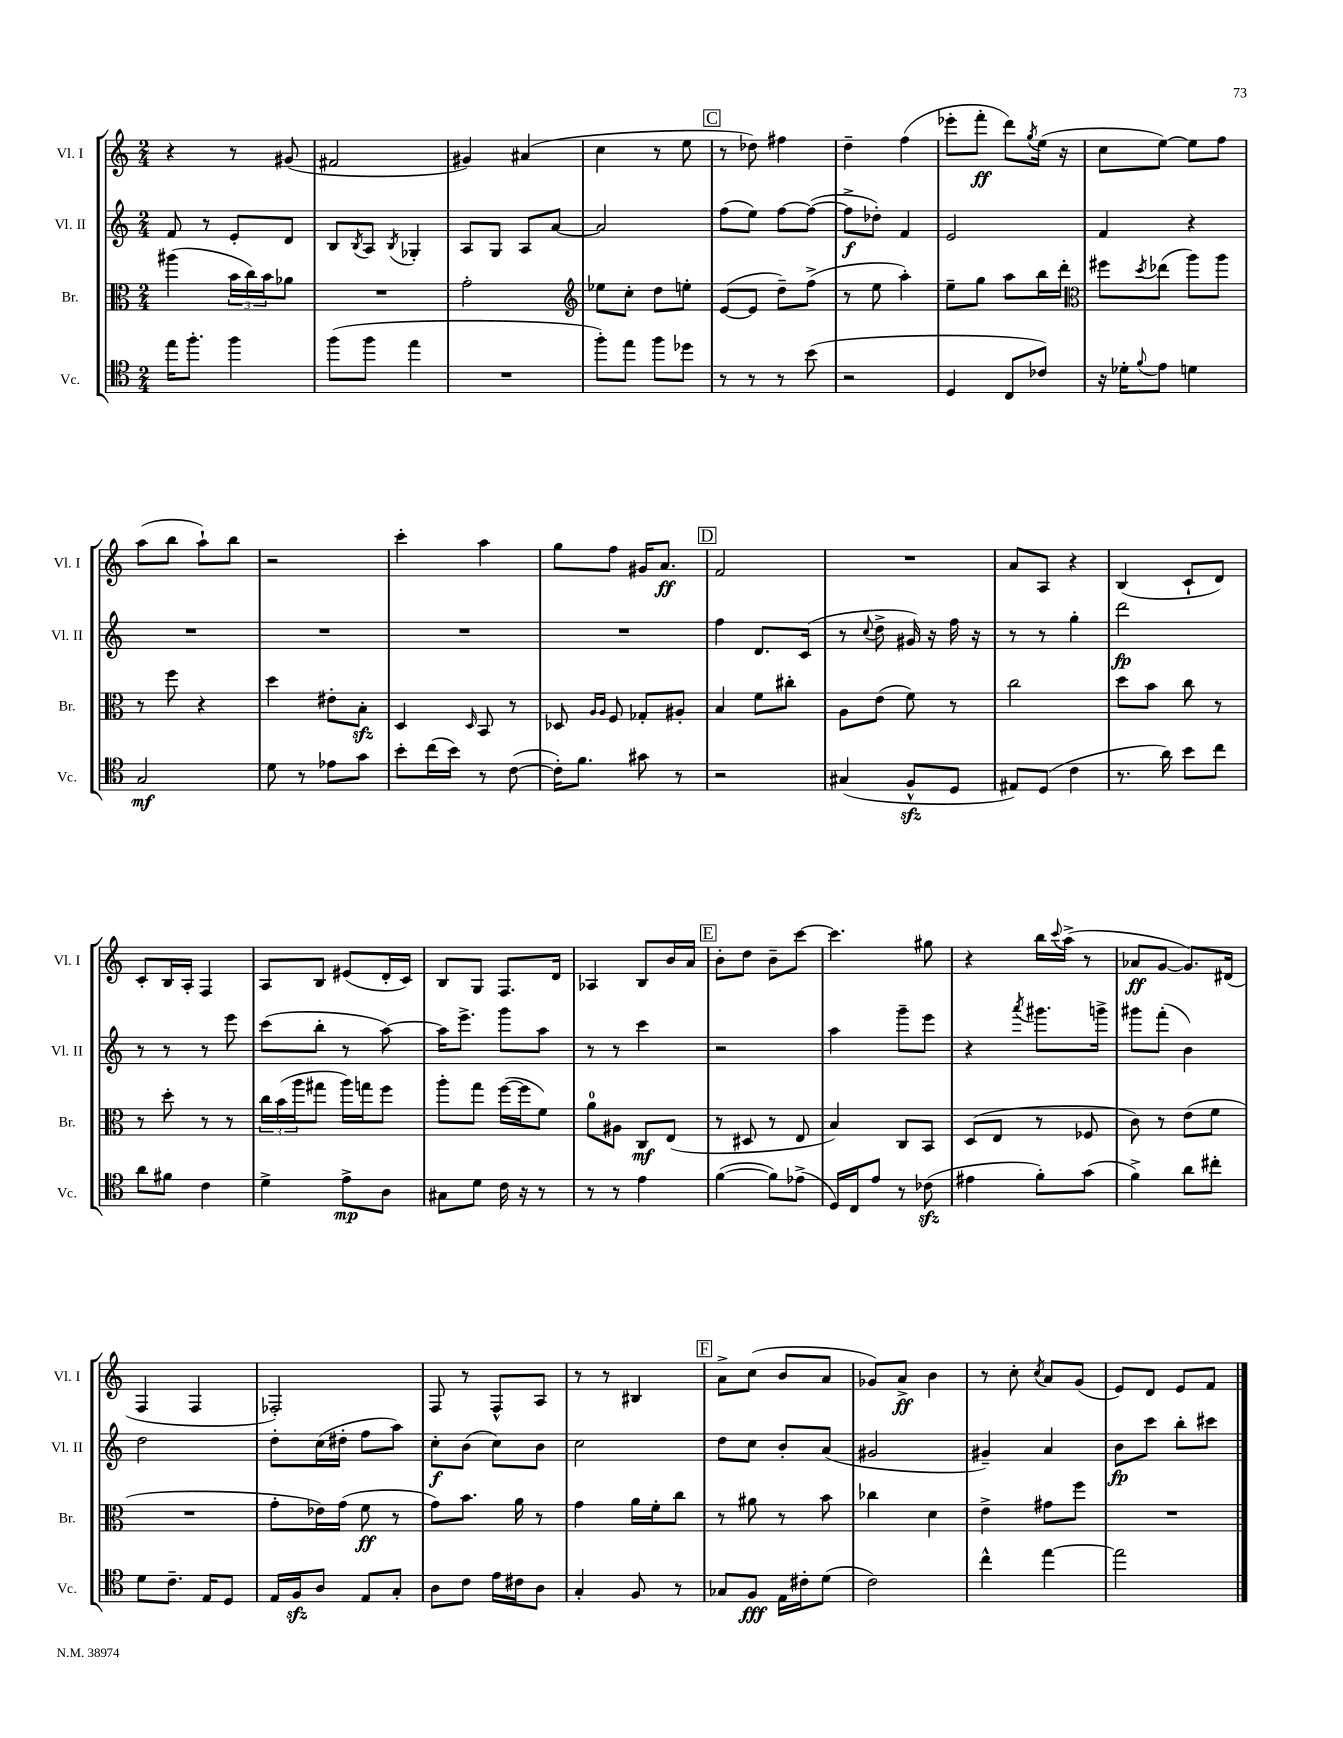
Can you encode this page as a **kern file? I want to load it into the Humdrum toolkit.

**kern	**kern	**kern	**kern
*staff4	*staff3	*staff2	*staff1
*clefC4	*clefC3	*clefG2	*clefG2
*k[]	*k[]	*k[]	*k[]
*M2/4	*M2/4	*M2/4	*M2/4
16ee\LK	(4aa#\	8f/	4r
8.ff'\J	.	.	.
.	.	8r	.
4ff\	24b\LL	8e'/L	8r
.	24cc\)	.	.
.	24b\J	.	.
.	8a-\J	8d/J	(8g#/
=	=	=	=
(8ff\L	2r	8B/L	2f#/
.	.	8qB/	.
8ff\J	.	8A/J	.
.	.	8qB/	.
4ee\	.	4G-'/	.
=	=	=	=
2r	2g'\	8A/L	4g#/)
.	.	8G/J	.
.	.	8A/L	(4a#/
.	.	[8a/J	.
=	=	=	=
*	*clefG2	*	*
8ff'\L)	8ee-\L	2a/]	4cc\
8ee\J	8cc'\J	.	.
8ff\L	8dd\L	.	8r
8dd-\J	8ee'\J	.	8ee\
=	=	=	=
8r	([8e/L	(8ff\L	8r
8r	8e/]J	8ee\J)	8dd-\)
8r	8dd~\L)	[8ff\L	4ff#\
(8b\	(8ff^\J	(8ff\_J	.
=	=	=	=
2r	8r	8ff^\]L	4dd~\
.	8ee\	8dd-'\J)	.
.	4aa'\)	4f/	(4ff\
=	=	=	=
4D/	8ee~\L	2e/	8eee-'\L
.	8gg\J	.	8fff'\J
8C/L	8aa\L	.	8ddd\L)
.	.	.	8qgg/
8c-/J)	16bb\L	.	(16ee\Jk
.	16ddd'\JJ	.	16r
=	=	=	=
*	*clefC3	*	*
16r	8ff#\L	4f/	8cc\L
16d-'\LK	.	.	.
8qqf/	8qdd/	.	.
8e\J	(8ee-\J	.	[8ee\J)
4d\	8aa\L)	4r	8ee\]L
.	8aa\J	.	8ff\J
=	=	=	=
2G/	8r	2r	(8aa\L
.	8ff\	.	8bb\J
.	4r	.	8aa`\L)
.	.	.	8bb\J
=	=	=	=
8d\	4dd\	2r	2r
8r	.	.	.
8e-\L	8e#'\L	.	.
8g\J	8B'\J	.	.
=	=	=	=
8b'\L	4D/	2r	4ccc'\
(16cc\L	.	.	.
16b\JJ)	.	.	.
.	16qqD/	.	.
8r	8BB/	.	4aa\
([8c\	8r	.	.
=	=	=	=
16c'\]LK)	8D-/	2r	8gg\L
8.f\J	.	.	.
.	16qqA/LL	.	.
.	16qqA/JJ	.	.
.	8F/	.	8ff\J
8g#\	8G-'/L	.	16g#/LK
.	.	.	8.a/J
8r	8A#'/J	.	.
=	=	=	=
2r	4B/	4ff\	2f/
.	8f\L	8.d/L	.
.	8cc#'\J	.	.
.	.	(16c/Jk	.
=	=	=	=
(4G#/	8A\L	8r	2r
.	.	8qqcc/	.
.	(8e\J	8dd^\	.
8F^^/L	8f\)	16g#/)	.
.	.	16r	.
8D/J	8r	16ff\	.
.	.	16r	.
=	=	=	=
8E#/L)	2cc\	8r	8a/L
(8D/J	.	8r	8A/J
4c\	.	4gg'\	4r
=	=	=	=
8.r	8dd\L	2ddd\	(4B/
.	8b\J	.	.
16a\)	.	.	.
8b\L	8cc\	.	8c`/L
8cc\J	8r	.	8d/J)
=	=	=	=
8a\L	8r	8r	8c'/L
8f#\J	8dd'\	8r	16B/L
.	.	.	16A'/JJ
4c\	8r	8r	4F/
.	8r	8eee\	.
=	=	=	=
4d^\	24cc\LL	(8ccc\L	8A/L
.	(24b\	.	.
.	24aa\J	.	.
.	8gg#\J	8bb'\J	8B/J
8e^\L	16aa\LL)	8r	(8e#/L
.	16gg\J	.	.
8A\J	8ff\J	[8aa\)	16d'/L
.	.	.	16c/JJ)
=	=	=	=
8G#\L	8aa'\L	16aa\]LK	8B/L
.	.	8.eee^\J	.
8d\J	8gg\J	.	8G/J
16c\	([16ff\LL	8ggg\L	8.F/L
16r	16ff\]J	.	.
8r	8f\J)	8aa\J	.
.	.	.	16d/Jk
=	=	=	=
8r	8a\L	8r	4A-/
8r	8A#\J	8r	.
4e\	8C/L	4ccc\	8B/L
.	(8E/J	.	16b/L
.	.	.	16a/JJ
=	=	=	=
([4f\	8r	2r	8b'\L
.	8D#/	.	8dd\J
8f\]L)	8r	.	8b~\L
(8e-^\J	8E/	.	[8ccc\J
=	=	=	=
16D/LL)	4B/)	4aa\	4.ccc\]
16C/J	.	.	.
8e/J	.	.	.
8r	8C/L	8ggg~\L	.
(8c-\	8BB/J	8eee\J	8gg#\
=	=	=	=
4e#\	(8D/L	4r	4r
.	8E/J	.	.
.	.	8qaaa/	.
8f'\L)	8r	8.ggg#\L	16bb\LL
.	.	.	8qqccc/
.	.	.	(16aa^\JJ
(8g\J	8F-/	.	8r
.	.	16ggg^\Jk	.
=	=	=	=
4f^\)	8c\)	8ggg#\L	8a-/L
.	8r	(8fff'\J	[8g/J
8a\L	(8e\L	4b\)	8.g/]L)
8cc#'\J	8f\J	.	.
.	.	.	(16d#/Jk
=	=	=	=
8d\L	2r	2dd\	4F/
8.c~\J	.	.	.
.	.	.	4F/
16E/LK	.	.	.
8D/J	.	.	.
=	=	=	=
16E/LL	8g'\L	8dd'\L	2F-'/)
16F/J	.	.	.
8A/J	16e-\L)	(16cc\L	.
.	(16g\JJ	16dd#'\JJ	.
8E/L	8f\	8ff\L	.
8G'/J	8r	8aa\J)	.
=	=	=	=
8A\L	8g\L)	8cc'\L	8F/
8c\J	8.b\J	(8b\J	8r
16e\LL	.	8cc\L)	8F^^/L
16c#\J	16a\	.	.
8A\J	8r	8b\J	8A/J
=	=	=	=
4G'/	4g\	2cc\	8r
.	.	.	8r
8F/	16a\LL	.	4B#/
.	16f'\J	.	.
8r	8cc\J	.	.
=	=	=	=
8G-/L	8r	8dd\L	8a^\L
8F/J	8a#\	8cc\J	(8cc\J
16E\LL	8r	8b'/L	8b/L
16c#'\J	.	.	.
(8d\J	8b\	(8a/J	8a/J
=	=	=	=
2c\)	4cc-\	2g#/	8g-/L)
.	.	.	8a^/J
.	4d\	.	4b\
=	=	=	=
4cc^^\	4e^\	4g#~/)	8r
.	.	.	8cc'\
.	.	.	8qcc/
[4ee\	8g#\L	4a/	8a/L
.	8ff\J	.	(8g/J
=	=	=	=
2ee\]	2r	8b\L	8e/L)
.	.	8ccc\J	8d/J
.	.	8bb'\L	8e/L
.	.	8ccc#\J	8f/J
==	==	==	==
*-	*-	*-	*-
